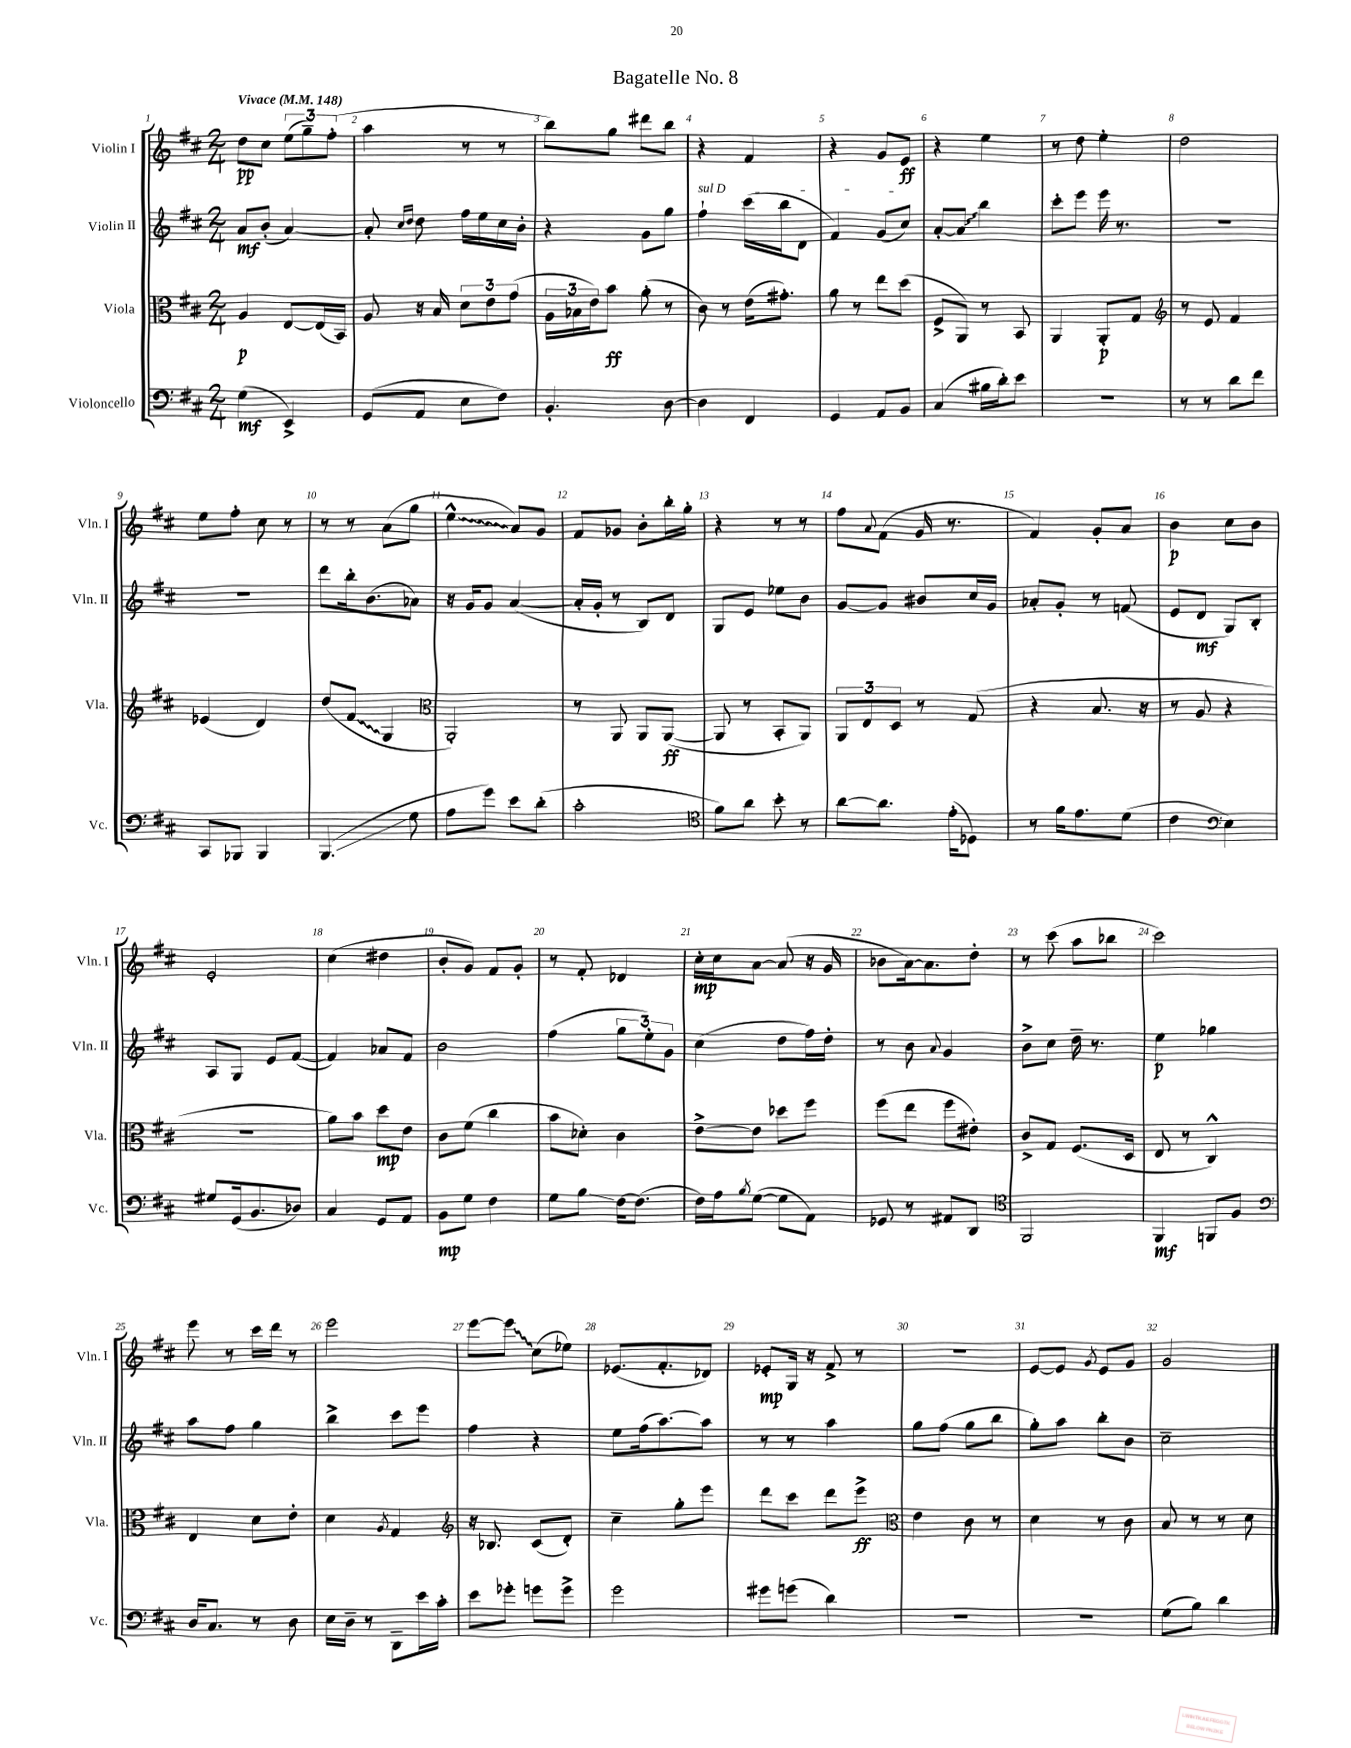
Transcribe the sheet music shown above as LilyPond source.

\header { title = "Bagatelle No. 8" }
<<
\new StaffGroup <<
\new Staff = "s0" \with { instrumentName = "Violin I" shortInstrumentName = "Vln. I" } {
    \clef treble \key d \major \numericTimeSignature \time 2/4 \tempo "Vivace" 4 = 148
    d''8\pp cis''8 \tuplet 3/2 { e''8( g''8--) fis''8-.( } |
    a''4 r8 r8 |
    b''8) g''8 dis'''8 b''8 |
    r4 fis'4 |
    r4 g'8 e'8\ff |
    r4 e''4 |
    r8 d''8 e''4-. |
    d''2 |
    e''8 fis''8-. cis''8 r8 |
    r8 r8 a'8( g''8 |
    \once \override Glissando.style = #'zigzag e''4-^\glissando a'8) g'8 |
    fis'8 ges'8 b'8-. b''16-. g''16-. |
    r4 r8 r8 |
    fis''8 \appoggiatura { a'8 } fis'8( g'16 r8. |
    fis'4) g'8-. a'8 |
    b'4\p cis''8 b'8 |
    e'2-. |
    cis''4( dis''4 |
    b'8-. g'8) fis'8 g'8-. |
    r8 fis'8-. des'4 |
    cis''16-.\mp cis''16 a'8~ a'8( r16 g'16 |
    bes'8 a'16~) a'8. d''8-. |
    r8 cis'''8( a''8 bes''8 |
    cis'''2) |
    e'''8 r8 cis'''16 d'''16 r8 |
    e'''2 |
    e'''8~ \once \override Glissando.style = #'zigzag e'''8\glissando cis''8( ees''8) |
    ees'8.( fis'8.-. des'8) |
    ees'8-.\mp g16 r16 fis'8-> r8 |
    R2 |
    e'8~ e'8 \acciaccatura { g'8 } e'8 g'8 |
    g'2 \bar "|." |
}
\new Staff = "s1" \with { instrumentName = "Violin II" shortInstrumentName = "Vln. II" } {
    \clef treble \key d \major \numericTimeSignature \time 2/4
    a'8\mf b'8-.( a'4~) |
    a'8-. \grace { cis''16 d''16 } d''8 fis''16 e''16 cis''16 b'16-. |
    r4 g'8 g''8 |
    \once \override TextSpanner.bound-details.left.text = \markup { \italic "sul D" } fis''4-!\startTextSpan cis'''16( b''16 d'8 |
    fis'4) g'8( cis''8\stopTextSpan) |
    a'8~-. \once \override Glissando.style = #'zigzag a'8\glissando b''4 |
    cis'''8-. e'''8 e'''16 r8. |
    R2 |
    R2 |
    d'''8 b''16-. b'8.( aes'8) |
    r16 g'16 g'8 a'4~( |
    a'16-. g'16-. r8 b8) d'8 |
    g8 e'8 ees''8 b'8 |
    g'8~ g'8 bis'8 cis''16 g'16 |
    aes'8-. g'8-. r8 f'8( |
    e'8 d'8\mf g8) b8-. |
    a8 g8 e'8 fis'8~( |
    fis'4) aes'8 fis'8 |
    b'2 |
    fis''4( \tuplet 3/2 { g''8 e''8-.) g'8 } |
    cis''4( d''8 fis''16) d''16-. |
    r8 b'8 \appoggiatura { a'8 } g'4 |
    b'8-> cis''8 d''16-- r8. |
    e''4\p ges''4 |
    a''8 fis''8 g''4 |
    b''4-> cis'''8 e'''8 |
    fis''4 r4 |
    e''8 fis''16( a''8.~) a''8 |
    r8 r8 a''4 |
    g''8 fis''8( g''8 b''8 |
    g''8-.) a''8 b''8-. b'8 |
    cis''2-- \bar "|." |
}
\new Staff = "s2" \with { instrumentName = "Viola" shortInstrumentName = "Vla." } {
    \clef alto \key d \major \numericTimeSignature \time 2/4
    a4\p e8~ e16( b,16) |
    a8 r16 b16 \tuplet 3/2 { d'8 e'8 g'8( } |
    \tuplet 3/2 { a16 bes16 e'16) } b'8\ff a'8-.( r8 |
    cis'8) r8 e'16( gis'8.-.) |
    a'8 r8 e''8 d''8( |
    fis8-> a,8) r8 b,8 |
    a,4 a,8-.\p g8 |
    \clef treble r8 e'8 fis'4 |
    ees'4( d'4) |
    d''8( \once \override Glissando.style = #'zigzag fis'8\glissando g4 |
    \clef alto a,2-.) |
    r8 a,8 a,8 a,8~\ff( |
    a,8 r8 b,8-. a,8) |
    \tuplet 3/2 { a,8 e8 d8 } r8 g8( |
    r4 b8. r16 |
    r8 a8 r4 |
    r2 |
    a'8) b'8 d''8\mp e'8 |
    cis'8 fis'8( cis''4 |
    b'8 des'8-.) cis'4 |
    e'8~-> e'8 des''8 fis''8 |
    fis''8( e''8 fis''8 eis'8-.) |
    cis'8-> g8 fis8.( d16 |
    e8 r8 cis4-^) |
    e4 d'8 e'8-. |
    d'4 \acciaccatura { a8 } g4 |
    \clef treble r16 bes8. cis'8( d'8-.) |
    cis''4-- g''8-. e'''8 |
    d'''8 cis'''8 d'''8 e'''8->\ff |
    \clef alto e'4 cis'8 r8 |
    d'4 r8 cis'8 |
    b8 r8 r8 d'8 \bar "|." |
}
\new Staff = "s3" \with { instrumentName = "Violoncello" shortInstrumentName = "Vc." } {
    \clef bass \key d \major \numericTimeSignature \time 2/4
    g4\mf( e,4->) |
    g,8( a,8 e8 fis8) |
    b,4.-. d8~ |
    d4 fis,4 |
    g,4 a,8 b,8 |
    cis4( bis16 d'16-.) e'8 |
    R2 |
    r8 r8 d'8 fis'8 |
    cis,8 bes,,8 bes,,4 |
    b,,4.\glissando( g8 |
    a8 g'8) e'8 d'8-.( |
    cis'2-. |
    \clef tenor fis'8) a'8 b'8-. r8 |
    a'8~ a'8. e'16-.( des8) |
    r8 fis'16 e'8. d'8( |
    cis'4 \clef bass e4) |
    gis8 g,16( b,8. des8) |
    cis4 g,8 a,8 |
    b,8\mp g8 fis4 |
    g8 b8\glissando fis16~ fis8.( |
    fis16) a16 \acciaccatura { b8 } g8~( g8 a,8) |
    ges,8 r8 ais,8 d,8 |
    \clef tenor fis,2 |
    fis,4\mf f,8 fis8 |
    \clef bass d16 cis8. r8 d8 |
    e16 d16-- r8 d,8-- e'16 cis'16-. |
    e'8 ges'8-. g'8 g'8-> |
    g'2 |
    gis'8 g'8( d'4) |
    R2 |
    R2 |
    g8( b8) d'4 \bar "|." |
}
>>
>>
\layout { \context { \Score \override BarNumber.break-visibility = ##(#f #t #t) barNumberVisibility = #all-bar-numbers-visible } }
